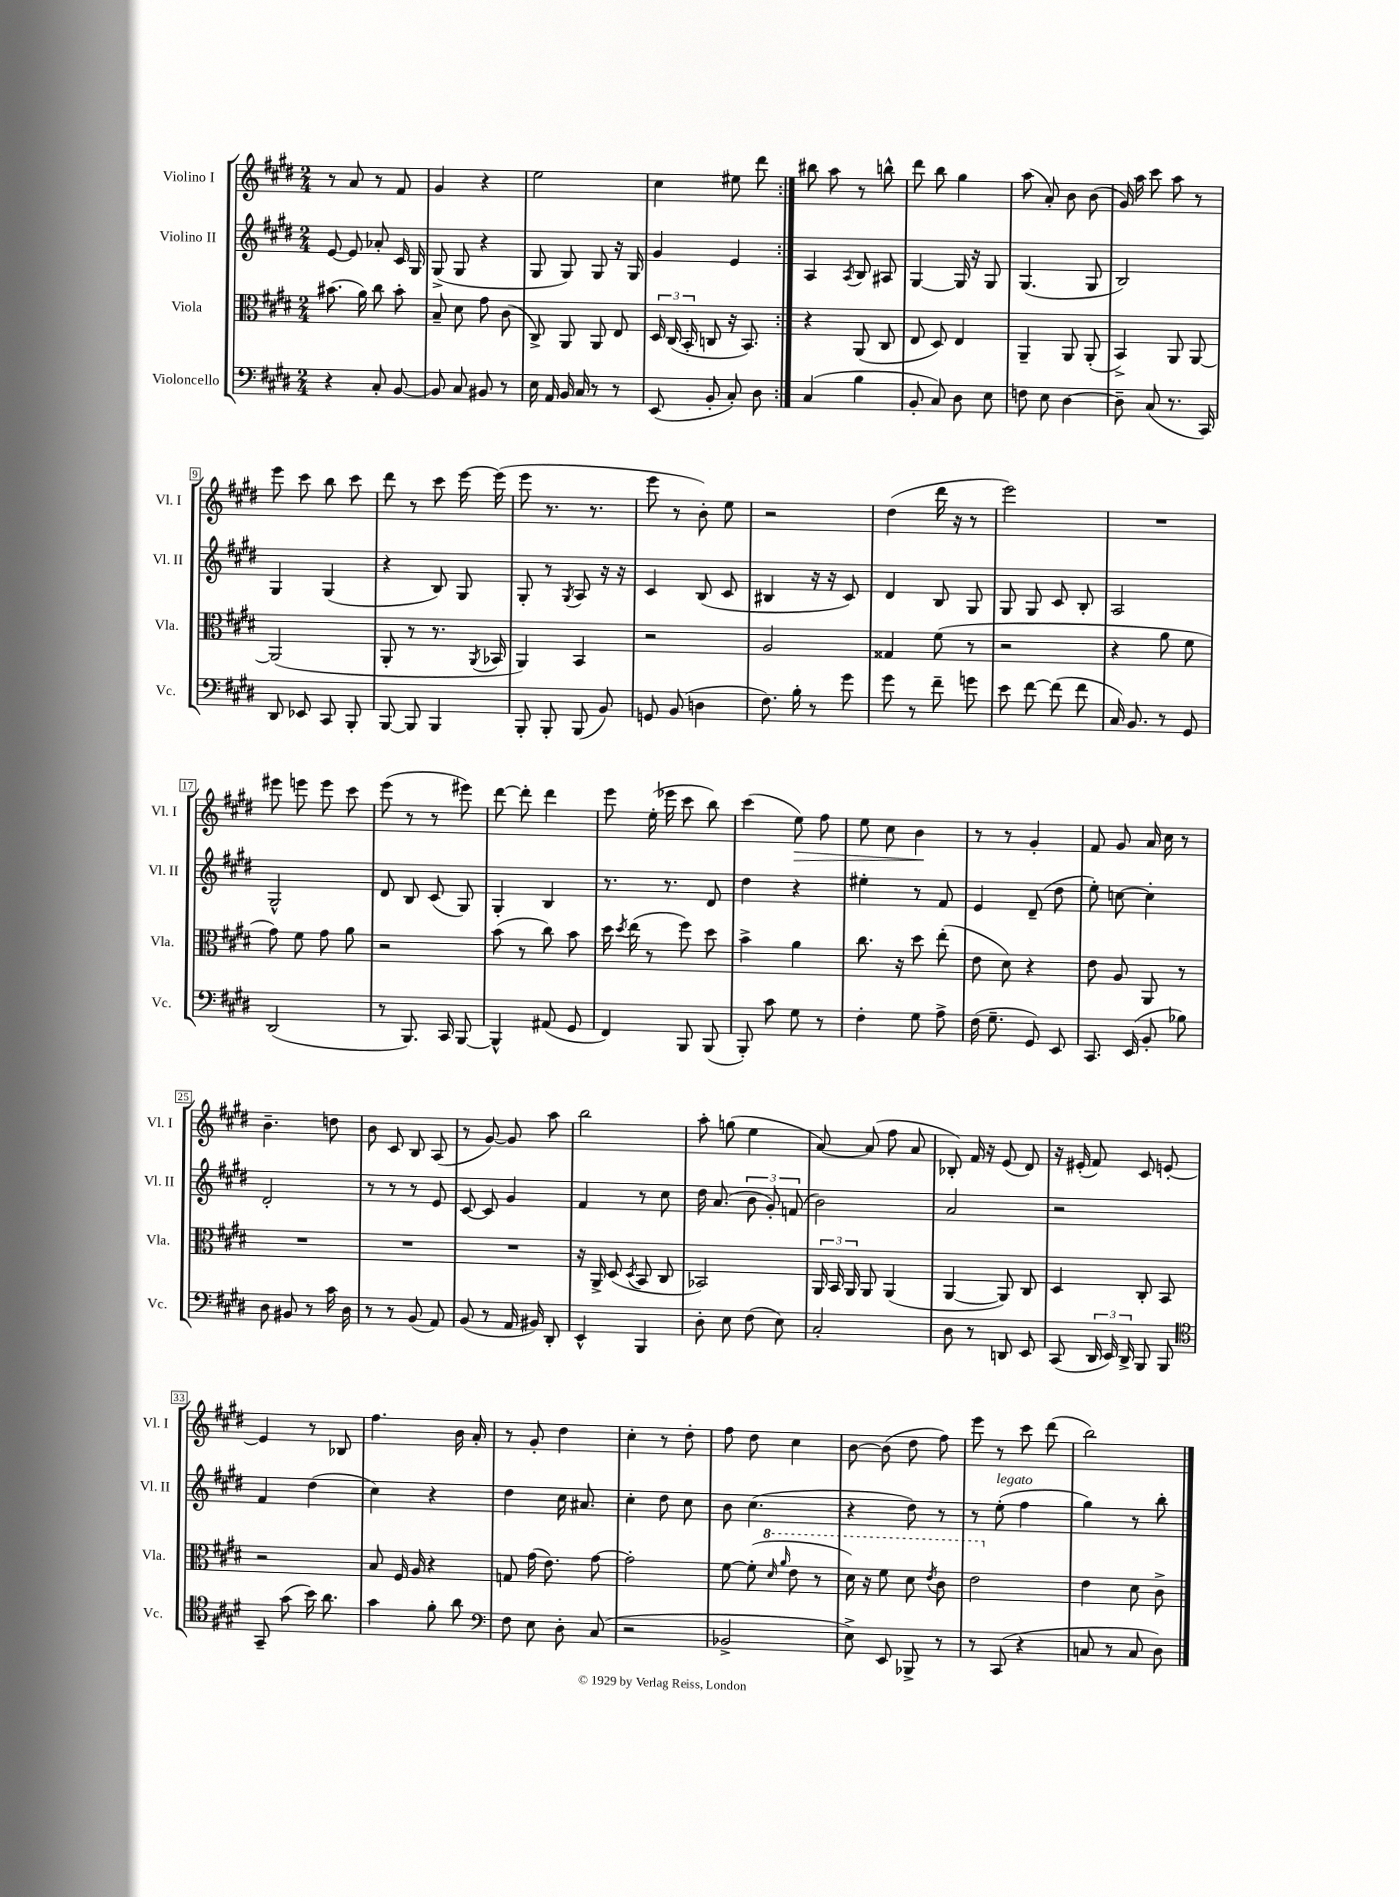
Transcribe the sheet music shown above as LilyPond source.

<<
\new StaffGroup <<
\new Staff = "s0" \with { instrumentName = "Violino I" shortInstrumentName = "Vl. I" } {
    \clef treble \key e \major \numericTimeSignature \time 2/4
    \autoBeamOff \repeat volta 2 { r8 a'8 r8 fis'8 |
    gis'4 r4 |
    e''2 |
    cis''4 eis''8 dis'''8 | }
    bis''8 a''8 r8 b''8-^ |
    dis'''8 b''8 gis''4 |
    a''8( a'8-.) b'8 b'8( |
    gis'16) a''16 cis'''8 a''8 r8 |
    e'''8 cis'''8 b''8 cis'''8 |
    dis'''8 r8 cis'''8 e'''16~ e'''16( |
    e'''8 r8. r8. |
    e'''8 r8 b'8-.) e''8 |
    r2 |
    dis''4( dis'''16 r16 r8 |
    e'''2) |
    R2 |
    eis'''8 e'''8 e'''8 cis'''8 |
    e'''8( r8 r8 eis'''8) |
    dis'''8~ dis'''8-. dis'''4 |
    e'''8 e''16-.( ees'''16 cis'''8 b''8) |
    cis'''4( e''8\>) fis''8 |
    e''8 cis''8 b'4\! |
    r8 r8 gis'4-. |
    fis'8 gis'8 a'16 cis''16 r8 |
    b'4.-- d''8 |
    b'8 cis'8 b8 a8( |
    r8 gis'8~) gis'8 a''8 |
    b''2 |
    a''8-. g''8( e''4 |
    a'8~) a'8( fis''8 a'8 |
    bes8-.) fis'16 r16 e'8( dis'8) |
    r16 eis'16-.( fis'8) cis'8 e'8~-. |
    e'4 r8 bes8 |
    fis''4. b'16 a'16-. |
    r8 gis'8-. dis''4 |
    cis''4-. r8 dis''8-. |
    fis''8 dis''8 cis''4 |
    b'8~ b'8( dis''8 fis''8) |
    e'''8 r8 cis'''8 dis'''8( |
    b''2) \bar "|." |
}
\new Staff = "s1" \with { instrumentName = "Violino II" shortInstrumentName = "Vl. II" } {
    \clef treble \key e \major \numericTimeSignature \time 2/4
    \autoBeamOff \repeat volta 2 { e'8~ e'8 aes'8-. cis'16 gis16 |
    gis8->( gis8 r4 |
    gis8 gis8) gis8 r16 gis16 |
    gis'4 e'4 | }
    a4 \acciaccatura { a8 } b8 ais8 |
    gis4~ gis16 r16 gis8 |
    gis4.( gis8 |
    b2) |
    gis4 gis4( |
    r4 b8) gis8 |
    gis8-. r8 \acciaccatura { gis8 } a8 r16 r16 |
    cis'4 b8( cis'8 |
    bis4 r16 r16 cis'8) |
    dis'4 b8 gis8 |
    gis8 gis8 cis'8 b8-. |
    a2 |
    gis2-^ |
    dis'8 b8 cis'8( gis8) |
    gis4-. b4 |
    r8. r8. dis'8 |
    dis''4 r4 |
    eis''4-. r8 fis'8 |
    e'4 dis'8--( dis''8 |
    e''8-.) c''8~ c''4-. |
    dis'2-. |
    r8 r8 r8 e'8 |
    cis'8~ cis'8 gis'4 |
    fis'4 r8 cis''8 |
    dis''16 a'8.( \tuplet 3/2 { b'8 gis'8-.) f'8( } |
    b'2) |
    a'2 |
    r2 |
    fis'4 dis''4( |
    cis''4) r4 |
    dis''4 cis''16 ais'8. |
    cis''4-. dis''8 cis''8 |
    b'8 cis''4.( |
    r4 dis''8) r8 |
    r8 e''8-.^\markup { \italic "legato" }( fis''4 |
    gis''4) r8 b''8-. \bar "|." |
}
\new Staff = "s2" \with { instrumentName = "Viola" shortInstrumentName = "Vla." } {
    \clef alto \key e \major \numericTimeSignature \time 2/4
    \autoBeamOff \repeat volta 2 { bis'8.( a'16) cis''8 bis'8-. |
    b8-- dis'8 gis'8 cis'8( |
    cis8->) a,8 a,8 e8 |
    \tuplet 3/2 { dis16 cis16( b,16-. } c8 r16 b,8.) | }
    r4 a,8( cis8 |
    e8 dis8) e4 |
    a,4-- a,8 a,8-.( |
    b,4->) a,8 a,8~ |
    a,2( |
    a,8-. r8 r8. \acciaccatura { a,8 } bes,16 |
    a,4) b,4 |
    r2 |
    a2 |
    gisis4 fis'8( r8 |
    r2 |
    r4 a'8 fis'8 |
    gis'8) fis'8 gis'8 a'8 |
    r2 |
    b'8( r8 cis''8) b'8 |
    dis''16 \acciaccatura { dis''8 } e''16( r8 fis''8) dis''8 |
    b'4-> a'4 |
    cis''8. r16 dis''8 e''8-.( |
    e'8 dis'8) r4 |
    e'8 a8 a,8 r8 |
    R2 |
    R2 |
    R2 |
    r16 a,16-> dis8( \acciaccatura { dis8 } b,8 cis8 |
    bes,2) |
    \tuplet 3/2 { a,16 b,16 a,16 } a,8 a,4( |
    a,4~ a,8) cis8 |
    dis4 cis8-. b,8 |
    r2 |
    b8 fis16 a16 r4 |
    g8 gis'16( e'8.) gis'8~ |
    gis'2-. |
    fis'8~ fis'8-.( \ottava #1 \grace { dis''16 a''16 } e''8 r8 |
    dis''16) r16 fis''8 dis''8 \acciaccatura { e''8 } cis''8 |
    e''2 \ottava #0 |
    e'4 dis'8 cis'8-> \bar "|." |
}
\new Staff = "s3" \with { instrumentName = "Violoncello" shortInstrumentName = "Vc." } {
    \clef bass \key e \major \numericTimeSignature \time 2/4
    \autoBeamOff \repeat volta 2 { r4 cis8-. b,8~ |
    b,8 cis8 bis,8 r8 |
    e16 a,16 b,16 cis16 r8 r8 |
    e,8( b,8-. cis8-.) dis8 | }
    cis4( b4 |
    b,8-. cis8) dis8 e8 |
    f8 e8 dis4~ |
    dis8-- cis8( r8. cis,16) |
    dis,8 ees,8 cis,8 b,,8-. |
    b,,8~ b,,8 b,,4 |
    b,,8-. b,,8-. b,,8( b,8) |
    g,8 b,8( d4 |
    fis8.) b16-. r8 gis'8 |
    gis'8 r8 fis'8-- g'8 |
    e'8 fis'8~ fis'8( fis'8 |
    cis16) b,8. r8 gis,8 |
    dis,2( |
    r8 b,,8.) cis,16 b,,8~ |
    b,,4-^ ais,8( gis,8 |
    fis,4) b,,8 b,,8( |
    b,,8-.) cis'8 gis8 r8 |
    fis4-. gis8 a8-> |
    fis16( gis8.-- gis,8) e,8 |
    cis,8. e,16( b,8-. bes8) |
    dis8 bis,8 r8 cis'16 dis16 |
    r8 r8 b,8( a,8) |
    b,8( r8 a,16 bis,16) dis,8-. |
    e,4-^ b,,4 |
    dis8-. e8 fis8( e8) |
    cis2-. |
    dis8 r8 d,8 e,8 |
    cis,8( \tuplet 3/2 { dis,16 e,16) dis,16-> } b,,8 b,,8 |
    \clef tenor gis,8-- gis'8( b'16) a'8. |
    gis'4 fis'8-. a'8 |
    \clef bass fis8 e8 dis8-. cis8( |
    r2 |
    bes,2-> |
    e8->) e,8 bes,,8-> r8 |
    r8 cis,8( r4 |
    c8 r8 c8 dis8) \bar "|." |
}
>>
>>
\layout { \context { \Score \override BarNumber.stencil = #(make-stencil-boxer 0.1 0.3 ly:text-interface::print) } }
